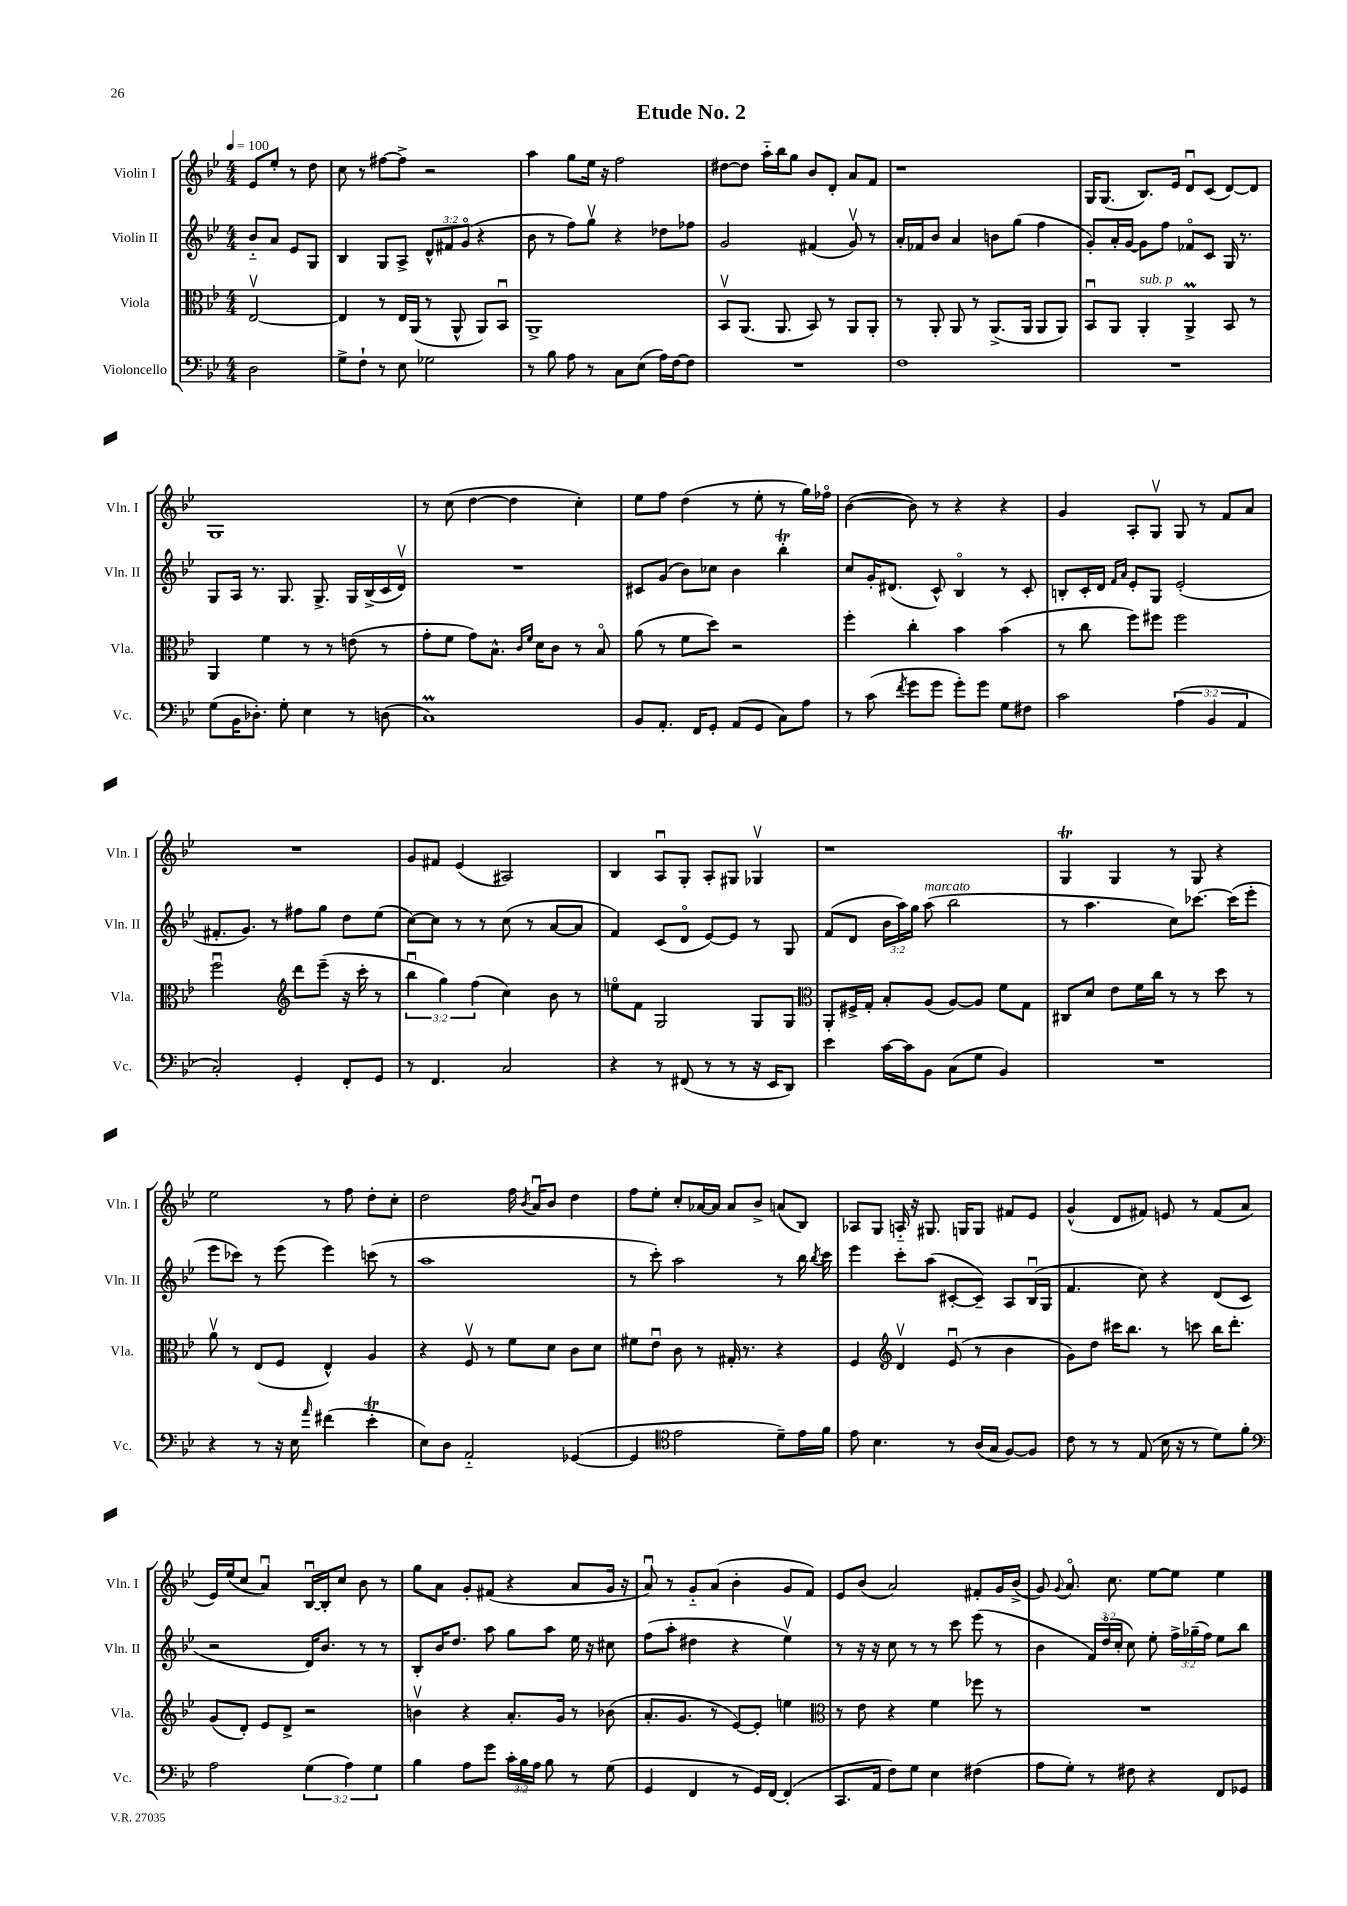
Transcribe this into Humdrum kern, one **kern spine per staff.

**kern	**kern	**kern	**kern
*part4	*part3	*part2	*part1
*staff4	*staff3	*staff2	*staff1
*I"Violoncello	*I"Viola	*I"Violin II	*I"Violin I
*I'Vc.	*I'Vla.	*I'Vln. II	*I'Vln. I
*clefF4	*clefC3	*clefG2	*clefG2
*k[b-e-]	*k[b-e-]	*k[b-e-]	*k[b-e-]
*M4/4	*M4/4	*M4/4	*M4/4
*MM100	*MM100	*MM100	*MM100
=	=	=	=
2D\	[2E-v/	8b-/L	8e-/L
.	.	8a/J	8ee-'/J
.	.	8e-/L	8r
.	.	8G/J	8dd\
=1	=1	=1	=1
8G^\L	4E-/]	4B-/	8cc\
8F`\J	.	.	8r
8r	8r	8G/L	[8ff#X\L
8E-\	16E-/LL	8A^/J	8ff#^\J]
.	(16AA/JJ	.	.
2G-X\	8r	12d^^/L	2r
.	.	12f#X/	.
.	8AA^^/	.	.
.	.	(12g/J	.
.	8AA/L)	4r	.
.	8BB-u/J	.	.
=2	=2	=2	=2
8r	1AA^	8b-\	4aa\
8B-\	.	8r	.
8A\	.	8ff\L)	8gg\L
8r	.	8ggv\J	16ee-\Jk
.	.	.	16r
8C\L	.	4r	2ff\
(8E-\J	.	.	.
16A\LL)	.	8dd-X\L	.
[16F\J	.	.	.
8F\J]	.	8ff-X\J	.
=3	=3	=3	=3
1r	8BB-v/L	2g/	[8dd#X\L
.	(8.AA/J	.	8dd#\J]
.	.	.	16aa\LL
.	8.AA/	.	16bb-\J
.	.	.	8gg\J
.	8BB-/)	(4f#X/	8b-/L
.	8r	.	8d'/J
.	8AA/L	8gv/)	8a/L
.	8AA'/J	8r	8f/J
=4	=4	=4	=4
1F	8r	16a'/LL	1r
.	.	16f-X/J	.
.	8AA'/	8b-/J	.
.	8AA/	4a/	.
.	8r	.	.
.	(8.AA^/L	8bn\L	.
.	.	(8gg\J	.
.	16AA/Jk	.	.
.	8AA/L	4ff\	.
.	8AA/J)	.	.
=5	=5	=5	=5
1r	8BB-u/L	8g'/L)	16G/KL
.	.	.	(8.G/J
.	8AA/J	16a'/L	.
.	.	[16g/JJ	.
!	!LO:TX:a:i:t=sub. p	!	!
.	4AA'/	8g\L]	8.B-/L)
.	.	8ff\J	.
.	.	.	16e-/Jk
.	4AAm^/	8f-X/L	8du/L
.	.	8c/J	(8c/J
.	8BB-/	16G/	[8d/L)
.	.	8.r	.
.	8r	.	8d/J]
!!LO:LB:g=z
=6	=6	=6	=6
(8G\L	4AA/	8G/L	1G
16BB-\K	.	16A/Jk	.
8.D-X'\J)	.	8.r	.
.	4f\	.	.
8G'\	.	8.G/	.
4E-\	8r	.	.
.	.	8.G^/	.
.	8r	.	.
8r	(8en\	16G/LL	.
.	.	(16B-^/	.
(8Dn\	8r	16c/	.
.	.	16dv/JJ)	.
=7	=7	=7	=7
1CM)	8g'\L	1r	8r
.	8f\J	.	(8cc\
.	8g\L)	.	[4dd\
.	8.B-^^\J	.	.
.	.	.	4dd\]
.	16qqc/LL	.	.
.	16qqf/JJ	.	.
.	16d\KL	.	.
.	8c\J	.	.
.	8r	.	4cc'\)
.	8B-/	.	.
=8	=8	=8	=8
8BB-/L	(8a\	8c#X/L	8ee-\L
8.AA'/J	8r	(8g/J	8ff\J
.	8f\L	8b-\L)	(4dd\
16FF/KL	.	.	.
8GG'/J	8dd\J)	8cc-X\J	.
(8AA/L	2r	4b-\	8r
8GG/J	.	.	8ee-'\
8C\L)	.	4bb-T'\	8r
8A\J	.	.	16gg\LL)
.	.	.	16ff-X\JJ
=9	=9	=9	=9
8r	4ff'\	8cc/L	([4b-\
(8c\	.	16g'/K	.
.	.	(8.d#X/J	.
8qf/	.	.	.
8g\L	4cc'\	.	8b-\])
8g\J	.	8c^^/)	8r
8g'\L)	4b-\	4B-/	4r
8g\J	.	.	.
8G\L	(4b-\	8r	4r
8F#X\J	.	8c'/	.
=10	=10	=10	=10
2c\	8r	8Bn'/L	4g/
.	8cc\	16c'/L	.
.	.	16d/JJ	.
.	.	16qqf/LL	.
.	.	16qqa/JJ	.
.	8ff\L)	8e-'/L	8A'/L
.	8ff#X\J	8G/J	8Gv/J
(6A\	2ff#\	(2e-'/	8G/
.	.	.	8r
6BB-/	.	.	.
.	.	.	8f/L
6AA/	.	.	.
.	.	.	8a/J
!!LO:LB:g=z
=11	=11	=11	=11
2C'/)	2ffu\	8.f#X'/L	1r
.	.	8.g/J)	.
.	.	8r	.
*	*clefG2	*	*
4GG'/	8ddd\L	8ff#X\L	.
.	(8eee-~\J	8gg\J	.
8FF'/L	16r	8dd\L	.
.	16ccc'\	.	.
8GG/J	8r	(8ee-\J	.
=12	=12	=12	=12
8r	6bb-u\	[8cc\L)	8g/L
4.FF/	.	8cc\J]	8f#X/J
.	6gg\)	.	.
.	.	8r	(4e-/
.	(6ff\	.	.
.	.	8r	.
2C/	4cc\)	(8cc\	2A#X/)
.	.	8r	.
.	8b-\	[8a/L	.
.	8r	8a/J]	.
=13	=13	=13	=13
4r	8een\L	4f/)	4B-/
.	8f\J	.	.
8r	2G/	(8c/L	8Au/L
(8FF#X/	.	8d/J	8G'/J
8r	.	[8e-/L)	8A'/L
8r	.	8e-/J]	8G#X/J
16r	8G/L	8r	4G-Xv/
16EE-/KL	.	.	.
8DD/J)	8G/J	8G/	.
=14	=14	=14	=14
*	*clefC3	*	*
4e-\	8AA'/L	(8f/L	1r
.	16F#X^/L	8d/J	.
.	16G'/JJ	.	.
[16c\LL	8B-'/L	24b-\LL	.
.	.	24aa\)	.
16c\J]	.	.	.
.	.	24gg\JJ	.
!	!	!LO:TX:a:i:t=marcato	!
8BB-\J	(8A/J	(8aa\	.
(8C\L	[8A/L)	2bb-\	.
8G\J	8A/J]	.	.
4BB-/)	8f\L	.	.
.	8G\J	.	.
=15	=15	=15	=15
1r	8C#X/L	8r	4GT/
.	8d/J	4.aa\	.
.	8e-\L	.	4G/
.	16f\L	.	.
.	16cc\JJ	.	.
.	8r	8cc\L)	8r
.	8r	[8.ccc-X\J	8G/
.	8dd\	.	4r
.	.	(16ccc-\KL]	.
.	8r	8eee-'\J	.
!!LO:LB:g=z
=16	=16	=16	=16
4r	8av\	8eee-\L	2ee-\
.	8r	8ccc-X\J)	.
8r	(8E-/L	8r	.
16r	8F/J	(8eee-\	.
16E-\	.	.	.
16qqa/	.	.	.
(4f#X\	4E-^^/)	4eee-\)	8r
.	.	.	8ff\
4e-T'\	4A/	(8cccn\	8dd'\L
.	.	8r	8cc'\J
=17	=17	=17	=17
8E-\L)	4r	1aa	2dd\
8D\J	.	.	.
2AA/	8Fv/	.	.
.	8r	.	.
.	8f\L	.	16ff\
.	.	.	8qb-/
.	.	.	16au/KL
.	8d\J	.	8b-/J
([4GG-X/	8c\L	.	4dd\
.	8d\J	.	.
=18	=18	=18	=18
4GG-/]	8f#X\L	8r	8ff\L
.	8e-u\J	8ccc'\)	8ee-'\J
*clefC4	*	*	*
2e-\	8c\	2aa\	8cc'/L
.	8r	.	[16a-X/L
.	.	.	16a-/JJ]
.	16G#X'/	.	8a-/L
.	8.r	.	.
.	.	.	8b-^/J
8d~\L)	4r	8r	(8an/L
16e-\L	.	16bb-\	8B-/J)
.	.	8qbb-/	.
16f\JJ	.	16ccc\	.
=19	=19	=19	=19
8e-\	4F/	4eee-\	8A-X/L
4.B-\	.	.	8G/J
*	*clefG2	*	*
.	4dv/	8ccc'\L	16An/
.	.	.	16r
.	.	(8aa\J	8.G#X/
8r	(8e-u/	[8c#X'/L	.
.	.	.	16Gn/KL
(16A/LL	8r	8c#~/J])	8G/J
16G/JJ	.	.	.
[8F/L)	4b-\	8A/L	8f#X/L
8F/J]	.	(16B-u/L	8e-/J
.	.	16G/JJ	.
=20	=20	=20	=20
8c\	8g\L)	4.f/	(4g^^/
8r	8dd\J	.	.
8r	16ccc#X\KL	.	8d/L
.	8.bb-\J	.	.
(8E-/	.	8cc\)	8f#X/J)
16B-\	8r	4r	8en/
16r	.	.	.
8r	8cccn\	.	8r
8d\L)	16bb-\KL	(8d/L	(8f#/L
.	8.ddd'\J	.	.
8f'\J	.	8c/J	8a/J
!!LO:LB:g=z
=21	=21	=21	=21
*clefF4	*	*	*
2A\	(8g/L	2r	16e-/LL)
.	.	.	(16ee-/J
.	8d'/J)	.	8cc/J
.	8e-/L	.	4au/)
.	8d^/J	.	.
(6G\	2r	16d/KL)	[16B-u/LL
.	.	8.b-/J	16B-'/J]
.	.	.	8cc/J
6A\)	.	.	.
.	.	8r	8b-\
6G\	.	.	.
.	.	8r	8r
=22	=22	=22	=22
4B-\	4bnv\	8B-'/L	8gg\L
.	.	16b-/K	8a\J
.	.	8.dd/J	.
8A\L	4r	.	8g'/L
8g\J	.	8aa\	(8f#X/J
24c'\LL	8.a'/L	8gg\L	4r
24B-\	.	.	.
24A\JJ	.	.	.
8B-\	.	8aa\J	.
.	16g/Jk	.	.
8r	8r	16ee-\	8a/L
.	.	16r	.
(8G\	(8b-X\	8cc#X\	16g/Jk
.	.	.	16r
=23	=23	=23	=23
4GG/	8.a'/L	(8ff\L	8au/)
.	.	8aa'\J	8r
.	8.g/J	.	.
4FF/	.	4dd#X\	8g/L
.	8r	.	(8a/J
8r	[8e-/L)	4r	4b-'\
16GG/LL)	8e-'/J]	.	.
[16FF/JJ	.	.	.
(4FF'/]	4een\	4ee-v\)	8g/L
.	.	.	8f/J)
=24	=24	=24	=24
*	*clefC3	*	*
8.CC/L	8r	8r	8e-/L
.	8e-\	16r	(8b-/J
16AA/Jk	.	16r	.
8F\L)	4r	8cc\	2a/)
8G\J	.	8r	.
4E-\	4f\	8r	.
.	.	8ccc\	.
(4F#X\	8ff-X\	(8eee-\	8f#X'/L
.	8r	8r	16g/L
.	.	.	(16b-^/JJ
=25	=25	=25	=25
8A\L	1r	4b-\	8g/)
.	.	.	8qqg/
8G'\J)	.	.	8.a/
8r	.	24f/LL)	.
.	.	(24dd/	.
.	.	.	8.cc\
.	.	24cc'/JJ	.
8F#X\	.	8cc\)	.
4r	.	8ee-'\	[8ee-\L
.	.	24ff^\LL	8ee-\J]
.	.	(24gg-X~\	.
.	.	24ff\JJ)	.
8FF/L	.	8ee-\L	4ee-\
8GG-X/J	.	8bb-\J	.
==	==	==	==
*-	*-	*-	*-
